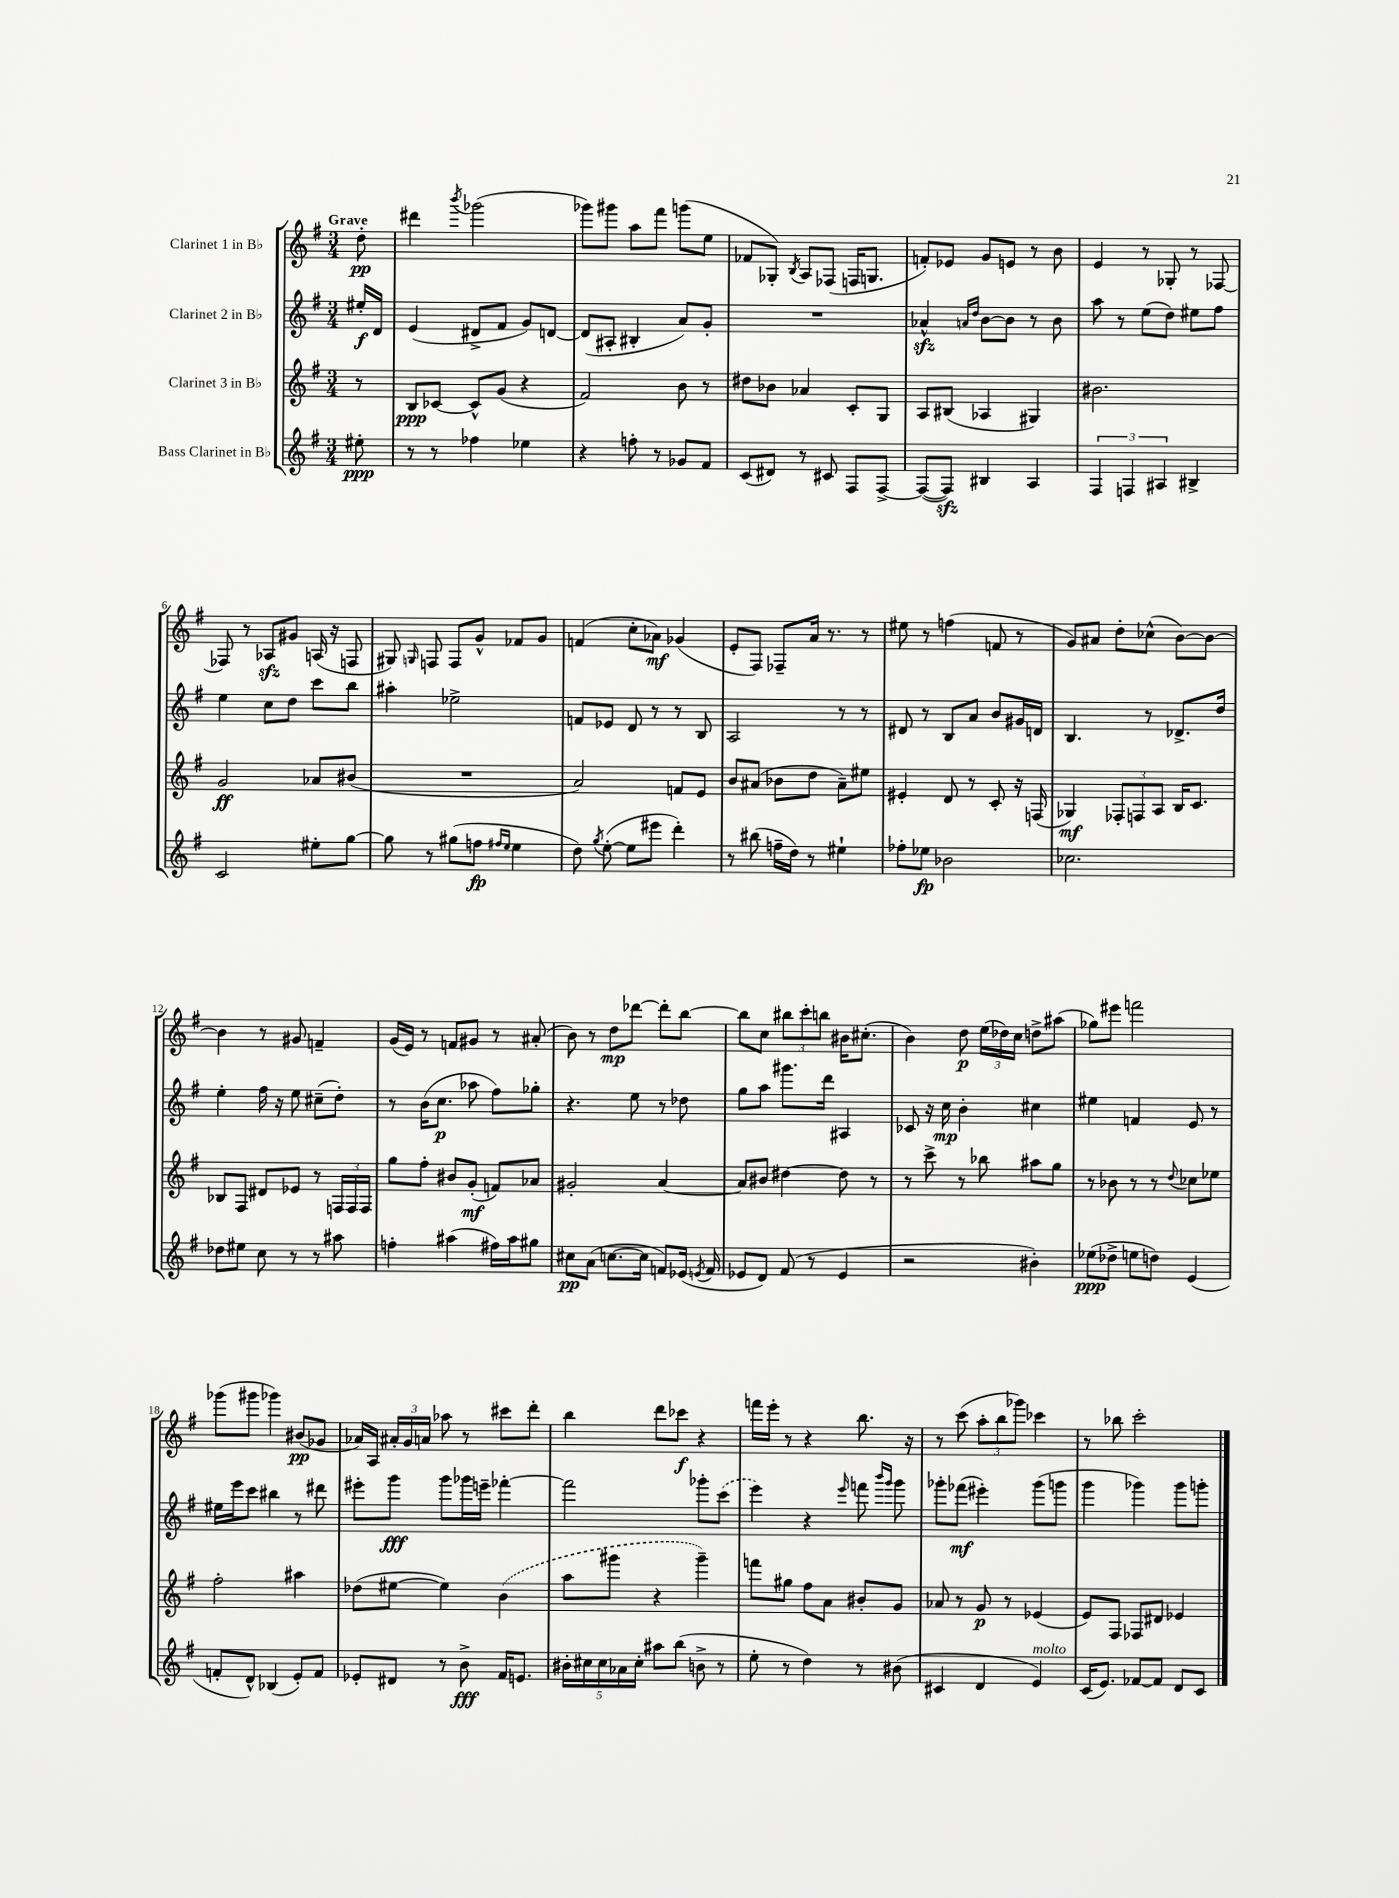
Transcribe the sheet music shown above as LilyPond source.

<<
\new StaffGroup <<
\new Staff = "s0" \with { instrumentName = "Clarinet 1 in Bb" } {
    \clef treble \key g \major \numericTimeSignature \time 3/4 \partial 8 \tempo "Grave"
    \autoBeamOff d''8-.\pp |
    dis'''4 \acciaccatura { b'''8 } ges'''2( |
    ges'''8[) gis'''8] a''8[ fis'''8] g'''8[( e''8] |
    fes'8[ ges8]-.) \acciaccatura { b8 } a8[ fes8]( f16[ g8.] |
    f'8[-.) ees'8] g'8[ e'8] r8 b'8 |
    e'4 r8 ges8-. r8 fes8~ |
    fes8 r8 aes8[\sfz gis'8] a16( r16 f8 |
    gis8) \grace { g16 } f8 f8[ g'8]-^ fes'8[ g'8] |
    f'4( c''8[-. aes'8]\mf) ges'4( |
    e'8[-. fis8]) fes8[-- a'16] r8. r8 |
    eis''8 r8 f''4( f'8 r8 |
    g'8[) ais'8] d''8[-. ces''8]-^( b'8[~) b'8]~ |
    b'4 r8 gis'8 f'4-- |
    g'16[( e'16]) r8 f'8[ gis'8] r8 ais'8-.( |
    b'8) r8 d''8[\mp des'''8]~ des'''8[-. b''8]~ |
    b''8[ c''8] \tuplet 3/2 { bis''8[ c'''8-. b''8] } bis'16[ cis''8.]-.( |
    b'4) d''8\p \tuplet 3/2 { e''16[( des''16) c''16] } d''8[-> ais''8]( |
    ges''8[) eis'''8] f'''2 |
    ges'''8[( gis'''8] ges'''4) bis'8[\pp( ges'8] |
    aes'16[) a16] \tuplet 3/2 { ais'16[-. g'16 a'16] } aes''8 r8 cis'''8[ d'''8]-. |
    b''4 d'''8[ ces'''8]\f r4 |
    f'''16[ e'''16]-. r8 r4 b''8. r16 |
    r8 c'''8( \tuplet 3/2 { a''8[-. b''8 ges'''8]) } ces'''4 |
    r8 bes''8 c'''2-. \bar "|." |
}
\new Staff = "s1" \with { instrumentName = "Clarinet 2 in Bb" } {
    \clef treble \key g \major \numericTimeSignature \time 3/4 \partial 8
    \autoBeamOff eis''16[-.\f d'16] |
    e'4( dis'8[-> fis'8] g'8[) d'8]~ |
    d'8[( ais8]-. bis4-. a'8[) g'8]-. |
    R2. |
    aes'4-^\sfz \grace { a'16[ d''16] } b'8[~ b'8] r8 b'8 |
    a''8 r8 e''8[( d''8]) eis''8[ fis''8] |
    e''4 c''8[ d''8] c'''8[ b''8] |
    ais''4-. ees''2-> |
    f'8[ ees'8] d'8 r8 r8 b8 |
    a2 r8 r8 |
    dis'8 r8 b8[ a'8] b'8[ gis'16 d'16] |
    b4. r8 des'8.[-> d''16] |
    e''4-. fis''16 r16 e''8 cis''8[--( d''8]-.) |
    r8 b'16[( c''8.]\p aes''8 fis''8[) ges''8]-. |
    r4. e''8 r8 des''8 |
    g''8[ a''8] gis'''8.[ d'''16] ais4 |
    ces'8 r16 c''16\mp b'4-. cis''4 |
    eis''4 f'4 e'8 r8 |
    eis''16[ e'''16 c'''8] bis''4 r8 dis'''8 |
    eis'''8[-. g'''8]\fff g'''8[ ges'''16 e'''16]-- fes'''4~-. |
    fes'''2 ges'''8[-. \once \slurDashed c'''8]( |
    e'''4) r4 \grace { e'''16 } f'''8 \grace { b'''16[ g'''16] } g'''8 |
    ges'''8[-. fes'''8]\mf( eis'''4-.) ges'''8[( g'''8] |
    g'''4 ges'''4) ges'''8[ g'''8]-. \bar "|." |
}
\new Staff = "s2" \with { instrumentName = "Clarinet 3 in Bb" } {
    \clef treble \key g \major \numericTimeSignature \time 3/4 \partial 8
    \autoBeamOff r8 |
    b8[\ppp ces'8]~ ces'8[-^ g'8]( r4 |
    fis'2) b'8 r8 |
    dis''8[ bes'8] aes'4 c'8[-. g8] |
    a8[ bis8]( aes4 gis4) |
    bis'2. |
    g'2\ff aes'8[ bis'8]( |
    R2. |
    a'2) f'8[ e'8] |
    b'8[ ais'8]( bes'8[ d''8] ais'8[--) eis''8] |
    eis'4-. d'8 r8 c'8-. r16 f16( |
    ges4\mf) \tuplet 3/2 { fes8[-. f8 a8] } b16[ c'8.] |
    bes8[ fis8] dis'8[ ees'8] r8 \tuplet 3/2 { f16[ f16 f16] } |
    g''8[ fis''8]-. bis'8[ g'8]-.\mf( f'8[) aes'8] |
    gis'2-. a'4~ |
    a'8[ bis'8] dis''4~ dis''8 r8 |
    r8 c'''8-> r8 bes''8 ais''8[ g''8] |
    r8 bes'8 r8 r8 \appoggiatura { d''8 } ces''8[ ees''8] |
    fis''2-. ais''4 |
    des''8[( eis''8]~ eis''4) \once \slurDashed b'4( |
    a''8[ gis'''8] r4 gis'''4--) |
    f'''8[ gis''8] fis''8[ a'8] bis'8[-. g'8] |
    aes'8 r8 g'8\p r8 ees'4( |
    e'8[) fis8] fes8[ dis'8] ees'4 \bar "|." |
}
\new Staff = "s3" \with { instrumentName = "Bass Clarinet in Bb" } {
    \clef treble \key g \major \numericTimeSignature \time 3/4 \partial 8
    \autoBeamOff eis''8-.\ppp |
    r8 r8 fes''4 ees''4 |
    r4 f''8-. r8 ges'8[ fis'8] |
    c'8[( dis'8]) r8 cis'8 fis8[ fis8]~-> |
    fis8[~( fis8]\sfz) bis4 a4 |
    \tuplet 3/2 { fis4 f4 ais4 } bis4-> |
    c'2 eis''8[-. g''8]~ |
    g''8 r8 gis''8[( f''8]\fp \grace { fis''16[ e''16] } e''4 |
    d''8) \acciaccatura { g''8 } e''8~-.( e''8[ eis'''8] d'''4-.) |
    r8 bis''8( f''16[-- d''16]) r8 eis''4-! |
    fes''8[-. ees''8]\fp bes'2 |
    ces''2. |
    des''8[ eis''8] c''8 r8 r8 ais''8 |
    f''4-. ais''4( fis''16[) ais''16 gis''8] |
    cis''8[\pp a'8]( c''8.[~ c''16] f'8[) ees'16]( \acciaccatura { e'8 } f'16 |
    ees'8[ d'8]) fis'8( r8 ees'4 |
    r2 bis'4-.) |
    ees''8[\ppp( des''8]-> e''8[ d''8]) e'4( |
    f'8[-. d'8]-^) bes4( e'8[-.) f'8] |
    ees'8[-. dis'8] r8 b'8->\fff fis'16[ e'8.] |
    \tuplet 5/4 { bis'16[-. cis''16 cis''16 aes'16 cis''16]-. } ais''8[ b''8]( b'8-> r8 |
    e''8-. r8 d''4) r8 bis'8( |
    cis'4 d'4 e'4^\markup { \italic "molto" }) |
    c'16[( e'8.]) fes'8[~ fes'8] d'8[ c'8] \bar "|." |
}
>>
>>
